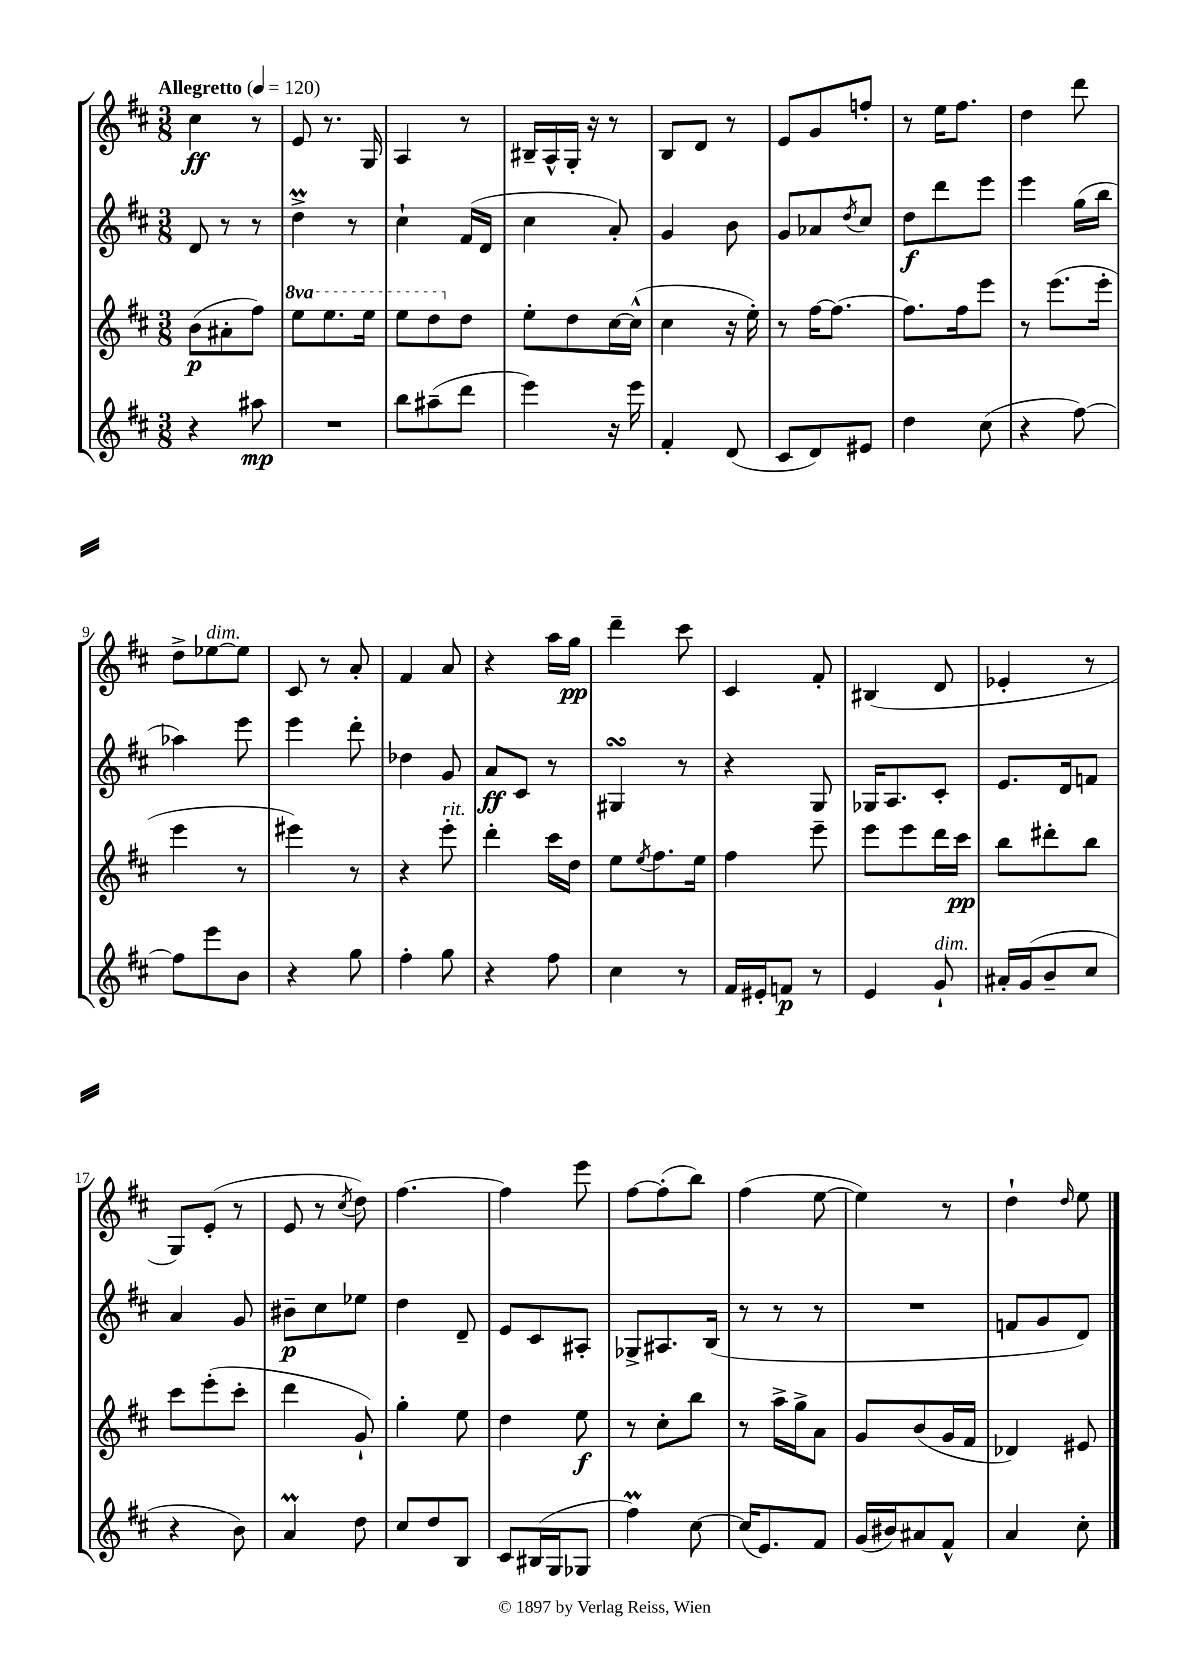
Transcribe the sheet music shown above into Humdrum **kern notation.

**kern	**kern	**kern	**kern
*staff4	*staff3	*staff2	*staff1
*clefG2	*clefG2	*clefG2	*clefG2
*k[f#c#]	*k[f#c#]	*k[f#c#]	*k[f#c#]
*M3/8	*M3/8	*M3/8	*M3/8
*MM120	*MM120	*MM120	*MM120
4r	(8b	8d	4cc#
.	8a#'	8r	.
8aa#	8ff#)	8r	8r
=	=	=	=
4.r	8eee	4dd^	8e
.	8.eee	.	8.r
.	.	8r	.
.	16eee	.	16G
=	=	=	=
8bb	8eee	4cc#`	4A
(8aa#~	8ddd	.	.
8ddd	8dd	(16f#	8r
.	.	16d	.
=	=	=	=
4eee)	8ee'	4cc#	16B#~
.	.	.	16A^^
.	8dd	.	16G'
.	.	.	16r
16r	[16cc#	8a')	8r
16eee	(16cc#^^]	.	.
=	=	=	=
4f#'	4cc#	4g	8B
.	.	.	8d
(8d	16r	8b	8r
.	16ee')	.	.
=	=	=	=
8c#	8r	8g	8e
8d)	[16ff#	8a-	8g
.	8.ff#_	.	.
.	.	8qdd	.
8e#	.	8cc#	8ff'
=	=	=	=
4dd	8.ff#]	8dd	8r
.	.	8ddd	16ee
.	16ff#	.	8.ff#
(8cc#	8eee	8eee	.
=	=	=	=
4r	8r	4eee	4dd
.	(8.eee	.	.
[8ff#)	.	(16gg	8ddd
.	16eee'	16bb	.
=	=	=	=
8ff#]	4eee	4aa-)	8dd^
8eee	.	.	[8ee-
8b	8r	8eee	8ee-]
=	=	=	=
4r	4eee#)	4eee	8c#
.	.	.	8r
8gg	8r	8ddd'	8a'
=	=	=	=
4ff#'	4r	4dd-	4f#
8gg	8eee'	8g	8a
=	=	=	=
4r	4ddd'	8a	4r
.	.	8c#	.
8ff#	16ccc#	8r	16aa
.	16dd	.	16gg
=	=	=	=
4cc#	8ee	4G#	4ddd~
.	8qee	.	.
.	8.ff#	.	.
8r	.	8r	8ccc#
.	16ee	.	.
=	=	=	=
16f#	4ff#	4r	4c#
16e#'	.	.	.
8f	.	.	.
8r	8eee~	8G	8f#'
=	=	=	=
4e	8eee	16G-	(4B#
.	.	8.A	.
.	8eee	.	.
8g`	16ddd	8c#'	8d
.	16ccc#	.	.
=	=	=	=
16a#'	8bb	8.e	4e-'
(16g	.	.	.
8b~	8ddd#'	.	.
.	.	16d	.
8cc#	8bb	8f	8r
=	=	=	=
4r	8ccc#	4a	8G)
.	(8eee'	.	(8e'
8b)	8ccc#'	8g	8r
=	=	=	=
4a	4ddd	8b#~	8e
.	.	8cc#	8r
.	.	.	8qcc#
8dd	8g`)	8ee-	8dd)
=	=	=	=
8cc#	4gg'	4dd	[4.ff#
8dd	.	.	.
8B	8ee	8d~	.
=	=	=	=
8c#	4dd	8e	4ff#]
(16B#	.	8c#	.
16G	.	.	.
8G-	8ee	8A#'	8eee
=	=	=	=
4ff#)	8r	8G-^	[8ff#
.	8cc#'	8.A#	(8ff#']
[8cc#	8bb	.	8bb)
.	.	(16B	.
=	=	=	=
(16cc#]	8r	8r	(4ff#
8.e)	.	.	.
.	16aa^	8r	.
.	16gg^	.	.
8f#	8a	8r	[8ee
=	=	=	=
(16g	8g	4.r	4ee])
16b#)	.	.	.
8a#	(8b	.	.
8f#^^	16g	.	8r
.	16f#	.	.
=	=	=	=
4a	4d-)	8f	4dd`
.	.	8g	.
.	.	.	16qqdd
8cc#'	8e#	8d)	8ee
==	==	==	==
*-	*-	*-	*-
